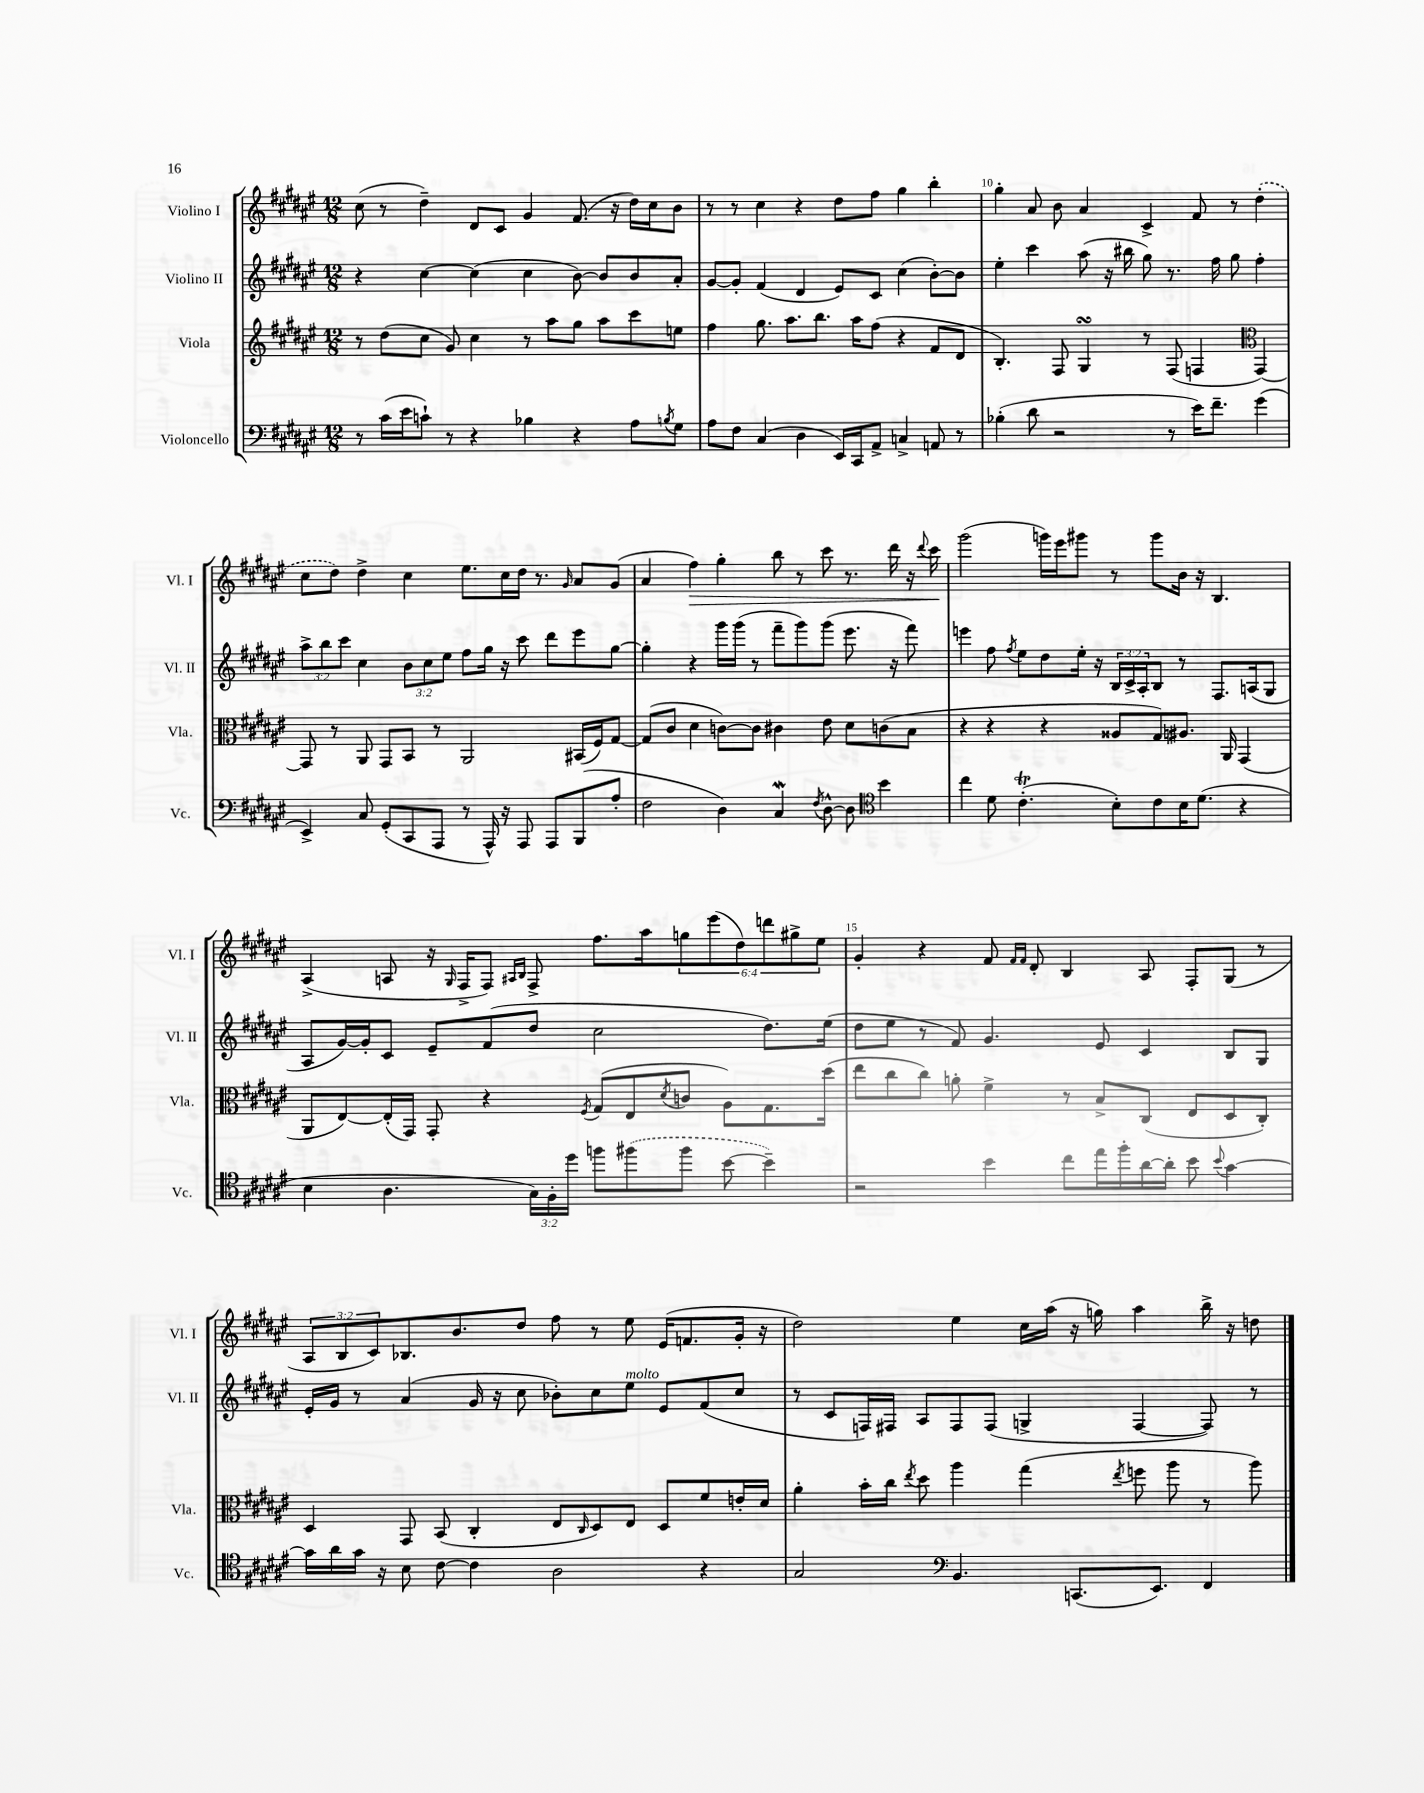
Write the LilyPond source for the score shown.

<<
\new StaffGroup <<
\new Staff = "s0" \with { instrumentName = "Violino I" shortInstrumentName = "Vl. I" } {
    \clef treble \key fis \major \numericTimeSignature \time 12/8 \override Staff.TupletNumber.text = #tuplet-number::calc-fraction-text
    cis''8( r8 dis''4--) dis'8 cis'8 gis'4 fis'8.( r16 dis''16) cis''16 b'8 |
    r8 r8 cis''4 r4 dis''8 fis''8 gis''4 b''4-. |
    gis''4-. ais'8 b'8 ais'4 cis'4-> fis'8 r8 \once \slurDashed dis''4-.( |
    cis''8 dis''8) dis''4-> cis''4 eis''8. cis''16 dis''16 r8. \grace { gis'16 } ais'8 gis'8( |
    ais'4 fis''4\>) gis''4-. b''8 r8 cis'''8 r8. dis'''16 r16 \appoggiatura { dis'''8 } cis'''16\! |
    gis'''2( g'''16) eis'''16 gis'''8 r8 gis'''8 b'16 r16 b4. |
    ais4->( a8 r16 \grace { gis16 } fis16-> fis8) \grace { ais16 b16 } fis8-> fis''8. ais''16 \tuplet 6/4 { g''8 eis'''8( dis''8) d'''8 gis''8-> eis''8 } |
    gis'4-. r4 fis'8 \grace { fis'16 fis'16 } dis'8-. b4 ais8 fis8-. gis8( r8 |
    \tuplet 3/2 { ais8 b8 cis'8) } bes8. b'8. dis''8 fis''8 r8 eis''8 eis'16( f'8. gis'16-. r16 |
    dis''2) eis''4 cis''16 ais''16( r16 g''16) ais''4 b''16-> r16 d''8 \bar "|." |
}
\new Staff = "s1" \with { instrumentName = "Violino II" shortInstrumentName = "Vl. II" } {
    \clef treble \key fis \major \numericTimeSignature \time 12/8 \override Staff.TupletNumber.text = #tuplet-number::calc-fraction-text
    r4 cis''4~ cis''4( cis''4 b'8~) b'8 b'8 ais'8-. |
    gis'8~ gis'8-. fis'4( dis'4 eis'8) cis'8 cis''4( b'8~-.) b'8 |
    eis''4-. cis'''4 ais''8( r16 bis''16 gis''8) r8. fis''16 gis''8 fis''4-. |
    \tuplet 3/2 { ais''8-> b''8 cis'''8 } cis''4 \tuplet 3/2 { b'8 cis''8 eis''8 } fis''8 gis''16 r16 cis'''8 dis'''8 eis'''8 gis''8~ |
    gis''4-. r4 gis'''16 gis'''16( r8 fis'''8-- gis'''8) gis'''8( eis'''8. r16 fis'''8) |
    e'''4 fis''8 \acciaccatura { fis''8 } eis''8 dis''8 eis''16-. r16 \tuplet 3/2 { b16 cis'16-> ais16-. } b8 r8 fis8. a16( gis8 |
    ais8 gis'16~) gis'16-. cis'8 eis'8-- fis'8( dis''8 cis''2 dis''8.) eis''16( |
    dis''8 eis''8 r8 fis'8) gis'4. eis'8 cis'4 b8 gis8 |
    eis'16-. gis'16 r8 ais'4( gis'16 r16 cis''8 bes'8-.) cis''8 eis''8^\markup { \italic "molto" } eis'8 fis'8( cis''8 |
    r8 cis'8 f16) fis16 ais8 fis8 fis8( g4-> fis4~ fis8) r8 \bar "|." |
}
\new Staff = "s2" \with { instrumentName = "Viola" shortInstrumentName = "Vla." } {
    \clef treble \key fis \major \numericTimeSignature \time 12/8
    r8 dis''8( cis''8 gis'8) cis''4 r8 ais''8 gis''8 ais''8 cis'''8 e''8 |
    fis''4 gis''8. ais''8. b''8. ais''16 fis''8( r4 fis'8 dis'8 |
    b4.-.) fis8 gis4\turn r8 fis8( f4 \clef alto gis,4~) |
    gis,8 r8 ais,8 gis,8 b,8 r8 ais,2 bis,16( fis16) gis8~ |
    gis8( cis'8 dis'4 c'8~) c'8 cis'4 eis'8 dis'8 c'8( b8 |
    r4 r4 r4 aisis8 gis8) ais8. ais,16 gis,4( |
    ais,8 eis8~) eis16-.( gis,16) gis,8-. r4 \acciaccatura { fis8 } gis8( eis8 \acciaccatura { dis'8 } c'8 ais8) gis8. dis''16( |
    eis''8 cis''8 cis''8) a'8-. fis'4-> r8 b8-> cis8( eis8 dis8 cis8-.) |
    dis4 gis,8 b,8( cis4-. eis8 \grace { cis16 } dis8) eis8 dis8 fis'8 e'16-. dis'16 |
    ais'4-. b'16-. cis''16 \acciaccatura { eis''8 } dis''8 ais''4 gis''4( \acciaccatura { eis''8 } f''8 ais''8 r8 ais''8) \bar "|." |
}
\new Staff = "s3" \with { instrumentName = "Violoncello" shortInstrumentName = "Vc." } {
    \clef bass \key fis \major \numericTimeSignature \time 12/8 \override Staff.TupletNumber.text = #tuplet-number::calc-fraction-text
    r8 cis'16( eis'16 c'8-!) r8 r4 bes4 r4 ais8 \acciaccatura { b8 } gis8 |
    ais8 fis8 cis4( dis4 eis,16) cis,16 ais,8-> c4-> a,8 r8 |
    bes4-.( dis'8 r2 r8 eis'16) fis'8.-- gis'4( |
    eis,4->) cis8 gis,8-.( cis,8 ais,,8 r8 ais,,16-^) r16 ais,,8 ais,,8 b,,8( ais8-. |
    fis2 dis4) cis4\mordent \acciaccatura { fis8 } dis8~-^ dis8 \clef tenor b'4 |
    cis''4 dis'8 cis'4.-.\trill( b8-.) cis'8 b16 dis'8.( r4 |
    b4 ais4. \tuplet 3/2 { gis16) fis16-. dis''16 } f''8 \once \slurDashed fis''8( fis''8 b'8~ b'4--) |
    r2 b'4 cis''8 eis''16 fis''16-. ais'16~ ais'16-. b'8 \appoggiatura { b'8 } gis'4~ |
    gis'16 ais'16 gis'16 r16 b8 cis'8~ cis'4 ais2 r4 |
    gis2 \clef bass b,4. c,8.( eis,8.) fis,4 \bar "|." |
}
>>
>>
\layout { \context { \Score currentBarNumber = #8 \override BarNumber.break-visibility = ##(#f #t #t) barNumberVisibility = #(every-nth-bar-number-visible 5) } }
